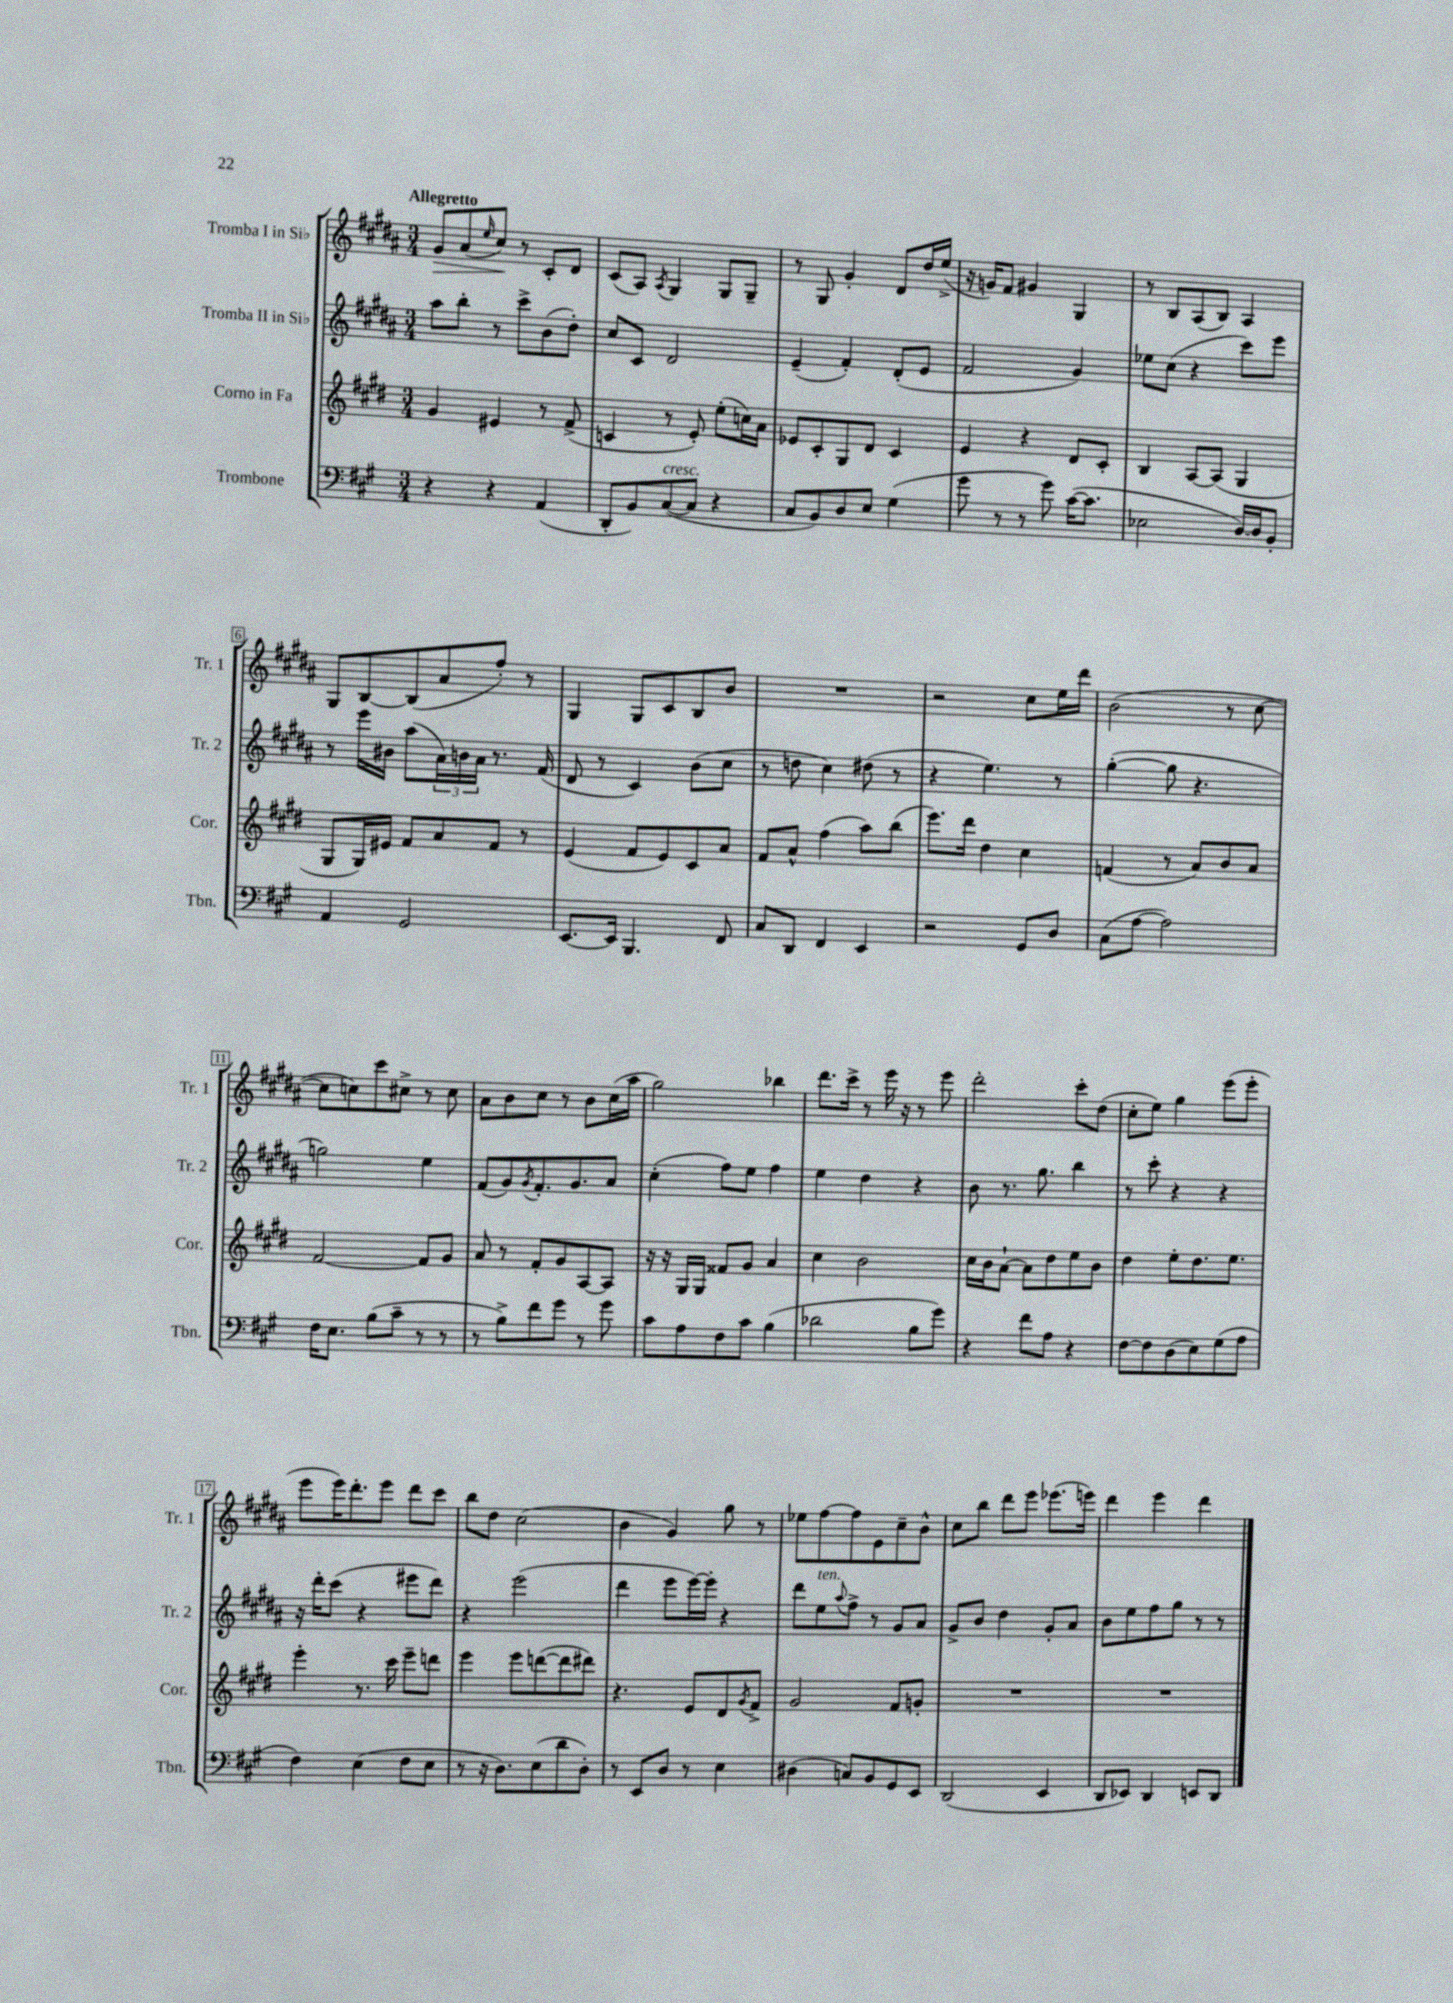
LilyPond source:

<<
\new StaffGroup <<
\new Staff = "s0" \with { instrumentName = "Tromba I in Sib" shortInstrumentName = "Tr. 1" } {
    \clef treble \key b \major \numericTimeSignature \time 3/4 \tempo "Allegretto"
    gis'8\> ais'8( \grace { e''16 } cis''8\!) r8 cis'8-. dis'8 |
    cis'8( ais8) \acciaccatura { ais8 } gis4 gis8 gis8-- |
    r8 gis8 gis'4-. dis'8 dis''16 e''16->( |
    r16 g'16) fis'8 gis'4 gis4 |
    r8 b8 ais8( b8) ais4 |
    gis8 b8~ b8( ais'8 fis''8-.) r8 |
    gis4 gis8 cis'8 b8 b'8 |
    R2. |
    r2 cis''8 e''16 dis'''16 |
    b'2( r8 cis''8~ |
    cis''8 c''8) cis'''8 cis''8-> r8 cis''8 |
    ais'8 b'8 cis''8 r8 b'8 cis''16( ais''16 |
    gis''2) bes''4 |
    dis'''8. cis'''16-> r8 e'''16 r16 r8 e'''8 |
    dis'''2-. cis'''8-. dis''8( |
    cis''8-. e''8) gis''4 e'''8( e'''8-. |
    e'''8 e'''16) dis'''8.-. e'''8 dis'''8 cis'''8 |
    b''8 dis''8 cis''2( |
    b'4 gis'4) gis''8 r8 |
    ees''8 fis''8~ fis''8 e'8 cis''8-- b'8-^ |
    cis''8 b''8 dis'''8 e'''8 ees'''8.( e'''16) |
    dis'''4 e'''4 dis'''4 \bar "|." |
}
\new Staff = "s1" \with { instrumentName = "Tromba II in Sib" shortInstrumentName = "Tr. 2" } {
    \clef treble \key b \major \numericTimeSignature \time 3/4
    ais''8 b''8-. r8 cis'''8-> b'8( dis''8-.) |
    cis''8 cis'8 dis'2 |
    e'4--( fis'4-.) dis'8-.( e'8 |
    fis'2 gis'4) |
    ees''8 cis''8( r4 cis'''8) e'''8 |
    r8 e'''16 bis'16 ais''8( \tuplet 3/2 { ais'16) b'16 ais'16 } r8. fis'16( |
    dis'8 r8 cis'4) b'8( cis''8 |
    r8 d''8 cis''4) dis''8( r8 |
    r4 e''4.) r8 |
    gis''4~-.( gis''8 r4. |
    g''2) e''4 |
    fis'8( gis'8) \acciaccatura { gis'8 } fis'8.-. gis'8. ais'8 |
    cis''4-.( fis''8) e''8 fis''4 |
    e''4 dis''4 r4 |
    b'8 r8. gis''8. b''4 |
    r8 cis'''8-. r4 r4 |
    r16 dis'''16-. cis'''8( r4 eis'''8 dis'''8) |
    r4 e'''2( |
    dis'''4 e'''8 e'''16~) e'''16-. r4 |
    dis'''8 e''8^\markup { \italic "ten." } \appoggiatura { ais''8 } fis''8-> r8 gis'8 ais'8 |
    gis'8-> b'8 dis''4 gis'8-. ais'8 |
    b'8 e''8 fis''8 gis''8 r8 r8 \bar "|." |
}
\new Staff = "s2" \with { instrumentName = "Corno in Fa" shortInstrumentName = "Cor." } {
    \clef treble \key e \major \numericTimeSignature \time 3/4
    gis'4 eis'4 r8 fis'8->( |
    c'4 r8 e'8-.) e''8-.( c''16) a'16 |
    ees'8 cis'8-. gis8 dis'8 cis'4 |
    e'4 r4 dis'8 cis'8-. |
    b4 a8~ a8( gis4 |
    gis8 gis16) eis'16 fis'8 a'8 fis'8 r8 |
    e'4( fis'8 e'8) cis'8 a'8 |
    fis'8 a'8-^ fis''4( a''8) b''8( |
    e'''8.) dis'''16 dis''4 cis''4 |
    f'4( r8 a'8) b'8 a'8 |
    fis'2~ fis'8 gis'8 |
    a'8 r8 fis'8-. gis'8 a8~ a8 |
    r16 r16 gis16 gis16 fisis'8 gis'8 a'4 |
    cis''4 b'2 |
    cis''16 b'16 a'8~-! a'8 dis''8 e''8 b'8 |
    dis''4 e''8-. dis''8. e''8. |
    e'''4-. r8. cis'''16 e'''8-- d'''8 |
    e'''4 e'''8 d'''8~( d'''8 dis'''8) |
    r4. e'8 dis'8 \acciaccatura { gis'8 } fis'8-> |
    gis'2 fis'8 g'8-. |
    R2. |
    R2. \bar "|." |
}
\new Staff = "s3" \with { instrumentName = "Trombone" shortInstrumentName = "Tbn." } {
    \clef bass \key a \major \numericTimeSignature \time 3/4
    r4 r4 a,4( |
    d,8-. b,8) cis8~^\markup { \italic "cresc." }( cis8 r4 |
    cis8 b,8) d8 e8 gis4( |
    gis'8 r8 r8 gis'8) cis'16~( cis'8. |
    ees2 d16~) d16 b,8-. |
    a,4 gis,2 |
    e,8.~ e,16 b,,4. fis,8 |
    cis8 d,8 fis,4 e,4 |
    r2 gis,8 d8 |
    cis8( a8~ a2) |
    fis16 e8. b8( cis'8-- r8 r8 |
    r8 b8->) fis'8 gis'8 r8 gis'8 |
    cis'8 a8 fis8 cis'8 b4( |
    des'2 b8 gis'8) |
    r4 fis'8 a8 r4 |
    fis8~ fis8 d8( e8) gis8( a8 |
    fis4) e4( fis8 e8 |
    r8 r16 d8.) e8( d'8 d8-.) |
    r8 e,8 d8 r8 e4 |
    dis4( c8) b,8 gis,8 e,8 |
    d,2( e,4 |
    d,8 ees,8) d,4 e,8 d,8 \bar "|." |
}
>>
>>
\layout { \context { \Score \override BarNumber.stencil = #(make-stencil-boxer 0.1 0.3 ly:text-interface::print) } }
